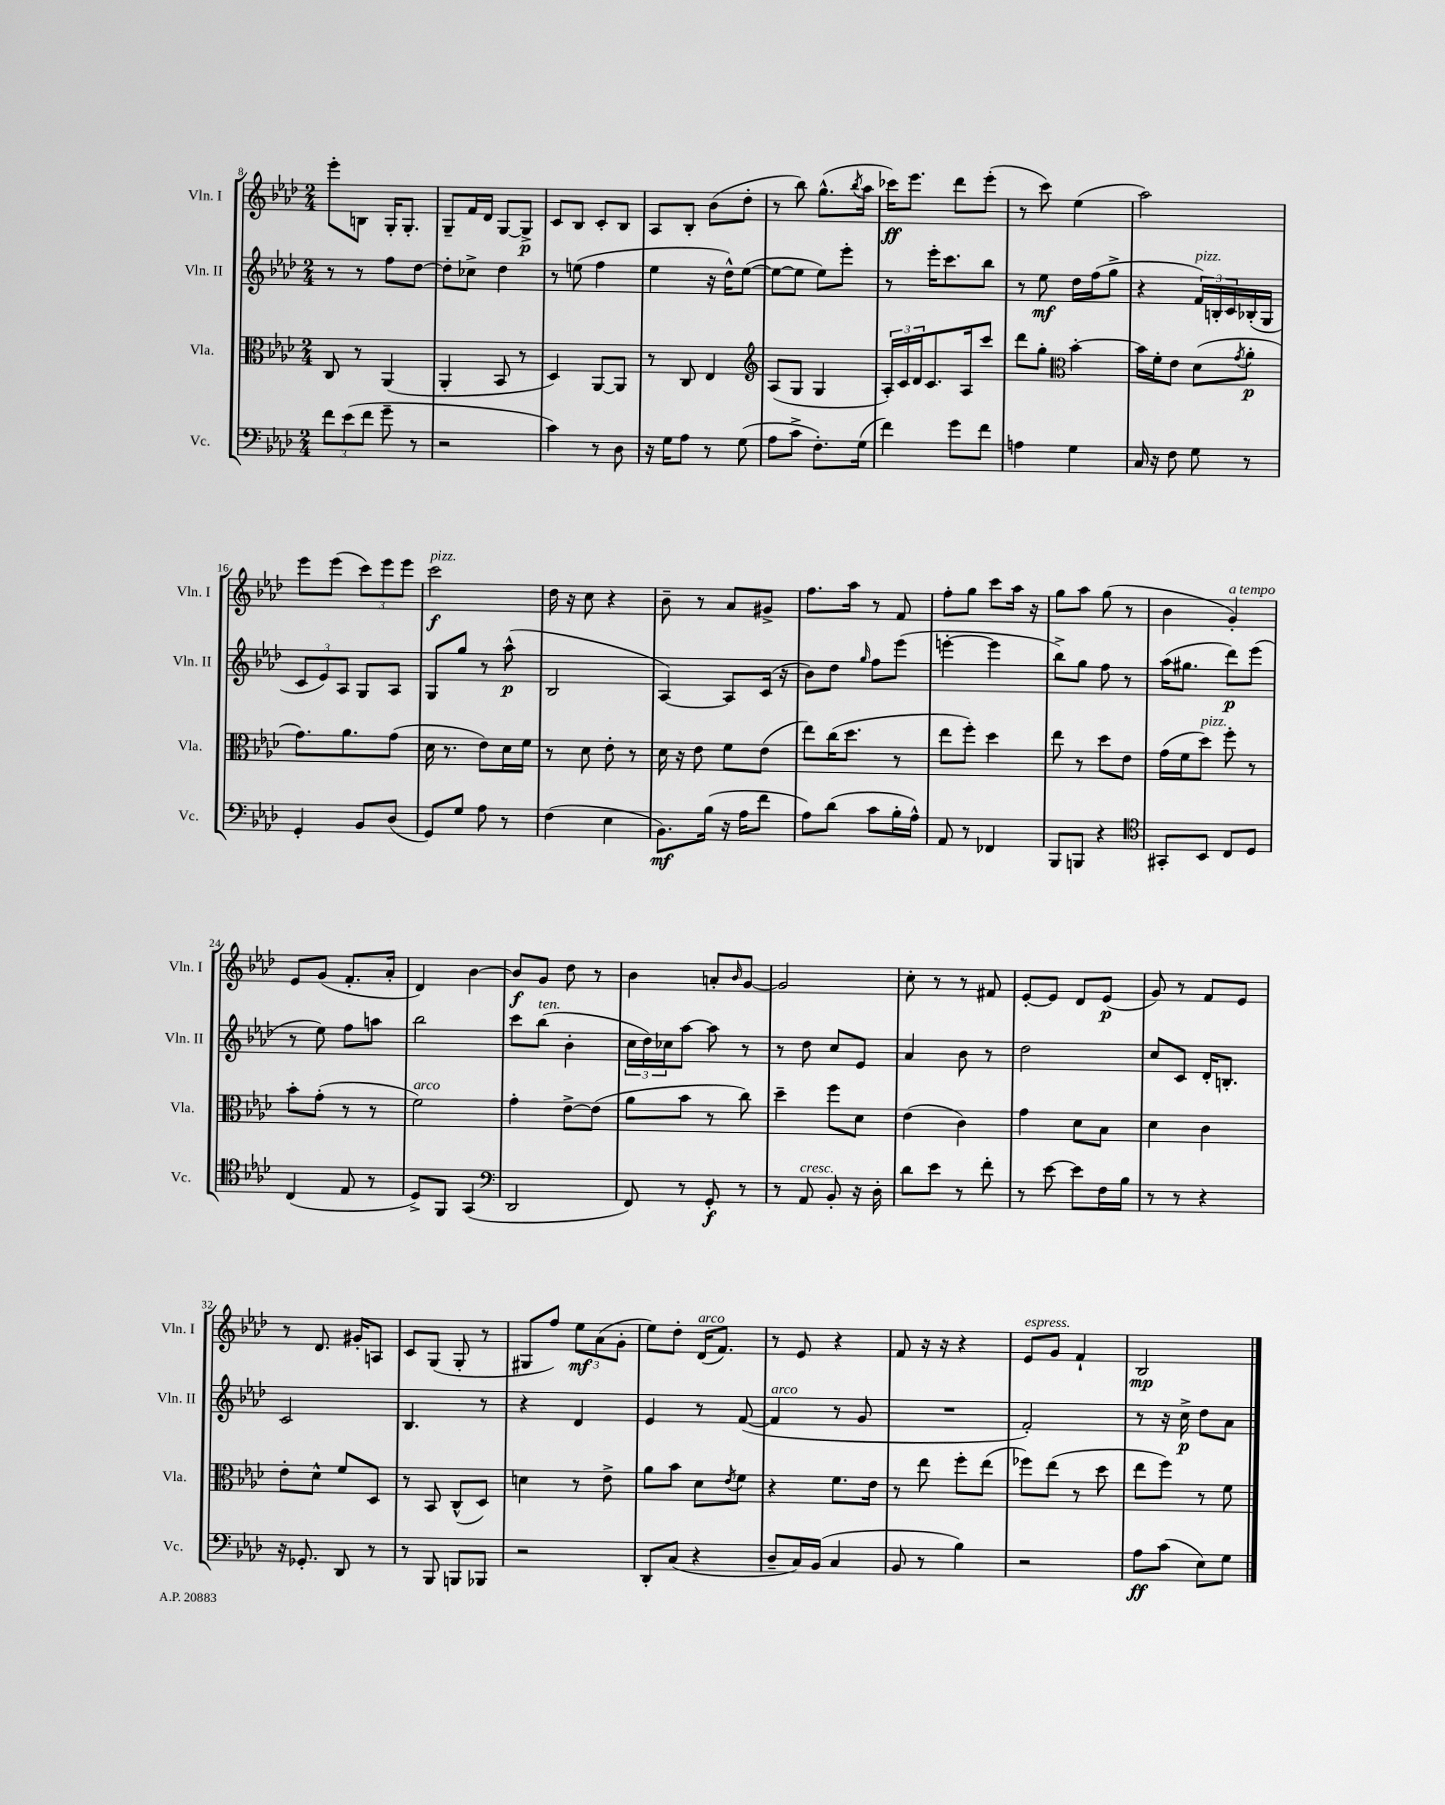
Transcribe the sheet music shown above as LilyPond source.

<<
\new StaffGroup <<
\new Staff = "s0" \with { instrumentName = "Vln. I" shortInstrumentName = "Vln. I" } {
    \clef treble \key aes \major \numericTimeSignature \time 2/4
    ees'''8-. b8 g16-. g8.-. |
    g8-- f'16 des'16 g8~ g8->\p |
    c'8 bes8 c'8-. bes8 |
    aes8 bes8-. bes'8( des''8-. |
    r8 bes''8) g''8.-^( \acciaccatura { bes''8 } aes''16 |
    ces'''16\ff) ees'''8. des'''8 ees'''8-.( |
    r8 c'''8) ees''4( |
    aes''2) |
    ees'''8 ees'''8( \tuplet 3/2 { c'''8) ees'''8 ees'''8 } |
    c'''2\f^\markup { \italic "pizz." } |
    des''16 r16 c''8 r4 |
    bes'8-- r8 aes'8 gis'8-> |
    f''8. aes''16 r8 f'8 |
    f''8-. g''8 c'''8 aes''16 r16 |
    g''8 aes''8 g''8( r8 |
    bes'4 g'4-.^\markup { \italic "a tempo" }) |
    ees'8 g'8( f'8.-. aes'16-. |
    des'4) bes'4~ |
    bes'8\f g'8 des''8 r8 |
    bes'4 a'8-. \grace { bes'16 } g'8~ |
    g'2 |
    c''8-. r8 r8 fis'8 |
    ees'8~-. ees'8 des'8 ees'8\p( |
    g'8) r8 f'8 ees'8 |
    r8 des'8. gis'16-. a8 |
    c'8 g8( g8-. r8 |
    gis8 f''8) \tuplet 3/2 { ees''8\mf aes'8( g'8-. } |
    ees''8) des''8-. des'16^\markup { \italic "arco" }( f'8.) |
    r8 ees'8 r4 |
    f'8 r16 r16 r4 |
    ees'8^\markup { \italic "espress." } g'8 f'4-! |
    bes2\mp \bar "|." |
}
\new Staff = "s1" \with { instrumentName = "Vln. II" shortInstrumentName = "Vln. II" } {
    \clef treble \key aes \major \numericTimeSignature \time 2/4
    r8 r8 f''8 des''8~ |
    des''8-. ces''8-> des''4 |
    r8 e''8( f''4 |
    ees''4 r16 des''16-^) ees''8~( |
    ees''8~ ees''8 ees''8) ees'''8-. |
    r8 ees'''16-. c'''8. bes''8 |
    r8 ees''8\mf des''16 f''16( g''8-> |
    r4 \tuplet 3/2 { f'16^\markup { \italic "pizz." }) b16-. c'16 } bes16-.( g16 |
    \tuplet 3/2 { c'8 ees'8) aes8 } g8 aes8 |
    g8 g''8 r8 aes''8-^\p( |
    bes2 |
    aes4~) aes8 c'16( r16 |
    bes'8) des''8 \grace { g''16 } f''8 ees'''8( |
    e'''4~-. e'''4 |
    bes''8->) g''8 f''8 r8 |
    aes''16( gis''8. des'''8\p) ees'''8( |
    r8 ees''8) f''8 a''8 |
    bes''2 |
    c'''8 bes''8^\markup { \italic "ten." }( bes'4-. |
    \tuplet 3/2 { c''16 des''16) ces''16 } aes''8~ aes''8 r8 |
    r8 des''8 c''8 ees'8 |
    aes'4 bes'8 r8 |
    des''2 |
    c''8 c'8 des'16-. b8.-. |
    c'2 |
    bes4. r8 |
    r4 des'4 |
    ees'4 r8 f'8~( |
    f'4^\markup { \italic "arco" } r8 g'8 |
    R2 |
    f'2-.) |
    r8 r16 c''16->\p des''8 aes'8 \bar "|." |
}
\new Staff = "s2" \with { instrumentName = "Vla." shortInstrumentName = "Vla." } {
    \clef alto \key aes \major \numericTimeSignature \time 2/4
    c8 r8 aes,4( |
    aes,4-. bes,8 r8 |
    des4) aes,8~ aes,8 |
    r8 c8 ees4 |
    \clef treble aes8( g8 g4 |
    \tuplet 3/2 { aes16-.) c'16 des'16 } c'8. aes16 c'''8 |
    des'''8 g''8-. \clef alto bes'4~-. |
    bes'16 f'16-. ees'8 des'8( \acciaccatura { g'8 } aes'8-.\p |
    g'8.) aes'8. g'8( |
    des'16 r8. ees'8) des'16 f'16 |
    r8 des'8 ees'8-. r8 |
    des'16 r16 ees'8 f'8 ees'8( |
    ees''8) c''16( des''8. r8 |
    ees''8 f''8-.) des''4 |
    ees''8 r8 des''8 ees'8 |
    g'16( f'16 des''8^\markup { \italic "pizz." }) f''8-. r8 |
    bes'8-. g'8-.( r8 r8 |
    f'2^\markup { \italic "arco" }) |
    g'4-. ees'8~-> ees'8( |
    aes'8 bes'8 r8 c''8) |
    des''4-- f''8 des'8 |
    ees'4( c'4) |
    g'4 des'8 bes8 |
    des'4 c'4 |
    ees'8-. des'8-^ f'8 des8 |
    r8 bes,8 c8-^( des8) |
    d'4 r8 ees'8-> |
    aes'8 bes'8 des'8 \acciaccatura { ees'8 } f'8 |
    r4 f'8. ees'16 |
    r8 ees''8 f''8-. ees''8( |
    fes''8) ees''8( r8 des''8 |
    ees''8 f''8) r8 f'8 \bar "|." |
}
\new Staff = "s3" \with { instrumentName = "Vc." shortInstrumentName = "Vc." } {
    \clef bass \key aes \major \numericTimeSignature \time 2/4
    \tuplet 3/2 { f'8 ees'8( f'8 } g'8-- r8 |
    r2 |
    c'4) r8 des8 |
    r16 g16 aes8 r8 g8( |
    aes8 c'8-> f8.-.) g16( |
    f'4) g'8 f'8 |
    a4 g4 |
    c16 r16 f8 g8 r8 |
    g,4-. bes,8 des8( |
    g,8) g8 aes8 r8 |
    f4( ees4 |
    bes,8.\mf) bes16( r16 aes16 f'8 |
    aes8) des'8( c'8 bes16-. aes16-^) |
    aes,8 r8 fes,4 |
    bes,,8 b,,8 r4 |
    \clef tenor gis,8-. bes,8 c8 des8 |
    c4( ees8 r8 |
    des8->) f,8 g,4( |
    \clef bass des,2 |
    f,8) r8 g,8-.\f r8 |
    r8 aes,8^\markup { \italic "cresc." } bes,8-. r16 des16-. |
    des'8 ees'8 r8 f'8-. |
    r8 ees'8~ ees'8 f16 bes16 |
    r8 r8 r4 |
    r16 ges,8.-. des,8 r8 |
    r8 bes,,8 b,,8 bes,,8 |
    r2 |
    des,8-. c8( r4 |
    des8-- c16) bes,16( c4 |
    bes,8 r8 bes4) |
    r2 |
    aes8\ff c'8( ees8) g8 \bar "|." |
}
>>
>>
\layout { \context { \Score currentBarNumber = #8 } }
